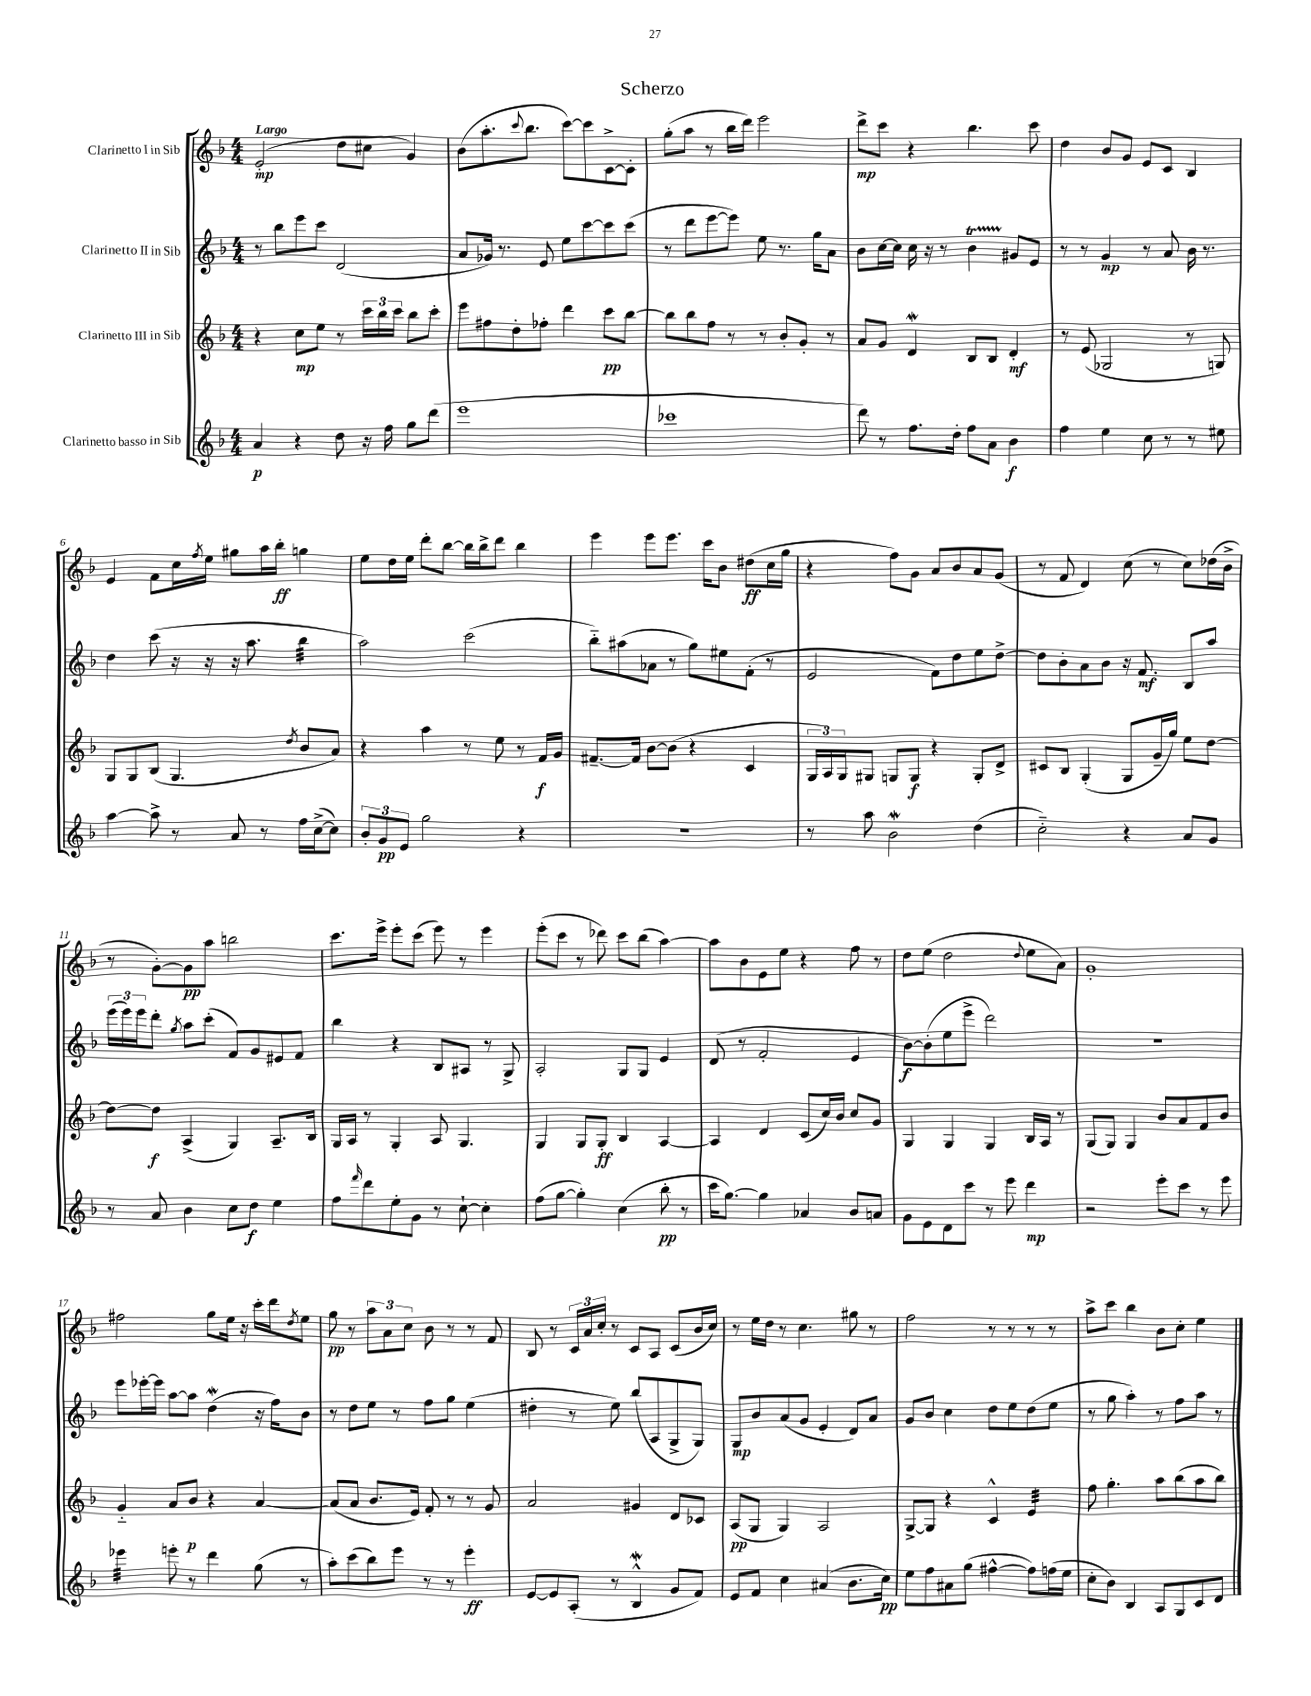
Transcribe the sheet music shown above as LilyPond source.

\header { title = "Scherzo" }
<<
\new StaffGroup <<
\new Staff = "s0" \with { instrumentName = "Clarinetto I in Sib" } {
    \clef treble \key f \major \numericTimeSignature \time 4/4 \tempo "Largo"
    e'2-.\mp( d''8 cis''8 g'4) |
    bes'8( a''8.-. \appoggiatura { c'''8 } bes''8. c'''8~) c'''8 c'8~-> c'8-. |
    g''8-.( a''8 r8 bes''16 d'''16) e'''2 |
    d'''8->\mp c'''8 r4 bes''4. c'''8 |
    d''4 bes'8 g'8 e'8 c'8 bes4 |
    e'4 f'8 c''16 \acciaccatura { f''8 } e''16 gis''8 a''16 bes''16-.\ff g''4 |
    e''8 d''16 e''16 d'''8-. bes''8~ bes''16 bes''16-> d'''8 bes''4 |
    e'''4 e'''8 e'''8. c'''16 bes'8 dis''8\ff( c''16 g''16 |
    r4 f''8) g'8 a'8 bes'8 a'8 g'8( |
    r8 f'8 d'4) c''8( r8 c''8) des''16( bes'16-> |
    r8 g'8~-.) g'8\pp a''8 b''2 |
    c'''8. e'''16-> e'''8-. c'''8( e'''8) r8 e'''4 |
    e'''8-.( c'''8 r8 des'''8) c'''8 bes''8( a''4~) |
    a''8 bes'8 e'8 e''8 r4 f''8 r8 |
    d''8 e''8( d''2 \appoggiatura { d''8 } e''8 a'8) |
    g'1-. |
    fis''2 g''8 e''16 r16 c'''16-. d'''16 \acciaccatura { d''8 } e''8 |
    g''8\pp r8 \tuplet 3/2 { a''8 a'8 c''8 } bes'8 r8 r8 f'8 |
    bes8 r8 \tuplet 3/2 { c'16 a'16 c''16-. } r8 c'8 a8 c'8( bes'16 c''16) |
    r8 e''16 d''16 r8 c''4. gis''8 r8 |
    f''2 r8 r8 r8 r8 |
    a''8-> c'''8 bes''4 bes'8 c''8-. e''4 \bar "|." |
}
\new Staff = "s1" \with { instrumentName = "Clarinetto II in Sib" } {
    \clef treble \key f \major \numericTimeSignature \time 4/4
    r8 bes''8 e'''8 c'''8 d'2( |
    a'8 ges'16) r8. e'8 e''8 c'''8~ c'''8 c'''8( |
    r8 d'''8 e'''8~ e'''8) e''8 r8. g''16 a'8 |
    bes'8 c''16~ c''16 c''16 r16 r8 bes'4\startTrillSpan gis'8\stopTrillSpan e'8 |
    r8 r8 g'4\mp r8 a'8 bes'16 r8. |
    d''4 c'''8( r16 r16 r16 a''8. bes''4:32 |
    a''2) c'''2( |
    bes''8-_) ais''8( aes'8 r8 g''8) eis''8 f'8-.( r8 |
    e'2 f'8) d''8 e''8 d''8~-> |
    d''8 bes'8-. a'8 bes'8 r16 f'8.\mf bes8 a''8 |
    \tuplet 3/2 { e'''16( e'''16) e'''16 } d'''8-. \acciaccatura { g''8 } a''8 c'''8-.( f'8) g'8 eis'8 f'8 |
    bes''4 r4 bes8 ais8 r8 g8-> |
    a2-. g8 g8 e'4 |
    d'8( r8 f'2-. e'4 |
    bes'8~\f) bes'8-.( e''8 e'''8-> d'''2) |
    R1 |
    e'''8 ees'''16~-. ees'''16 a''8~ a''8 d''4\mordent( r16 f''16) bes'8 |
    r8 d''8 e''8 r8 f''8 g''8 e''4( |
    dis''4-. r8 e''8) bes''8( a8 g8-> g8) |
    g8\mp bes'8 a'8( g'8 e'4-. d'8) a'8 |
    g'8 bes'8 c''4 d''8 e''8 d''8( e''8 |
    r8 g''8 a''4-.) r8 f''8 a''8 r8 \bar "|." |
}
\new Staff = "s2" \with { instrumentName = "Clarinetto III in Sib" } {
    \clef treble \key f \major \numericTimeSignature \time 4/4
    r4 c''8\mp e''8 r8 \tuplet 3/2 { c'''16 bes''16 c'''16 } bes''8 c'''8-. |
    e'''8 fis''8 d''8-. fes''8-. d'''4 c'''8\pp bes''8~ |
    bes''8 bes''8 f''8 r8 r8 bes'8-. g'8-. r8 |
    a'8 g'8 d'4\mordent bes8 bes8 d'4-.\mf |
    r8 e'8( ges2 r8 g8) |
    g8 g8 bes8( g4. \acciaccatura { d''8 } bes'8 a'8) |
    r4 a''4 r8 e''8 r8 f'16\f g'16 |
    fis'8.~-- fis'16 bes'8~ bes'8( r4 c'4 |
    \tuplet 3/2 { g16 a16) g16 } gis8 g8 g8\f r4 g8-. d'8-> |
    cis'8 bes8 g4-.( g8 g'16-- g''16) e''8 d''8~ |
    d''8~ d''8\f a4->( g4) a8.-- bes16 |
    g16 a16 r8 g4-. a8 g4. |
    g4 g8 g8-.\ff bes4 a4~ |
    a4 d'4 c'8( c''16) bes'16 c''8 g'8 |
    g4 g4 g4 bes16 a16 r8 |
    g8( g8) g4 bes'8 a'8 f'8 bes'8 |
    g'4-_ a'8 bes'8\p r4 a'4~ |
    a'8( a'8 bes'8. e'16) f'8-. r8 r8 g'8 |
    a'2 gis'4 d'8 ces'8 |
    a8\pp( g8 g4) a2 |
    g8~-> g8 r4 c'4-^ e'4:32 |
    f''8 g''4.-. a''8 bes''8( a''8 bes''8) \bar "|." |
}
\new Staff = "s3" \with { instrumentName = "Clarinetto basso in Sib" } {
    \clef treble \key f \major \numericTimeSignature \time 4/4
    a'4\p r4 d''8 r16 f''16 g''8 d'''8( |
    e'''1 |
    ces'''1 |
    d'''8) r8 f''8. d''16-. f''8 a'8 bes'4\f |
    f''4 e''4 c''8 r8 r8 eis''8 |
    a''4~ a''8-> r8 a'8 r8 f''16 c''16~->( c''8) |
    \tuplet 3/2 { bes'8-. g'8\pp e'8 } g''2 r4 |
    R1 |
    r8 a''8 bes'2\mordent d''4( |
    c''2-_) r4 a'8 g'8 |
    r8 a'8 bes'4 c''8 d''8\f e''4 |
    f''8 \grace { f'''16 } d'''8 e''8-. g'8 r8 c''8~-! c''4-. |
    f''8( g''8~ g''4-.) c''4( bes''8-.\pp r8 |
    c'''16 g''8.~) g''4 aes'4 bes'8 a'8 |
    g'8 e'8 d'8 c'''8 r8 e'''8 d'''4\mp |
    r2 e'''8-. c'''8 r8 e'''8 |
    ees'''4:32 e'''8-. r8 d'''4 g''8( r8 |
    a''8-.) c'''8( bes''8) e'''8 r8 r8 e'''4-.\ff |
    e'8~ e'8 a8-.( r8 bes4-^\mordent g'8 f'8) |
    e'8 f'8 c''4 ais'4( bes'8. c''16\pp) |
    e''8 f''8 ais'8 g''8( fis''4~-^ fis''8) f''16( e''16 |
    c''8-. bes'8) bes4 a8 g8 c'8 d'8 \bar "|." |
}
>>
>>
